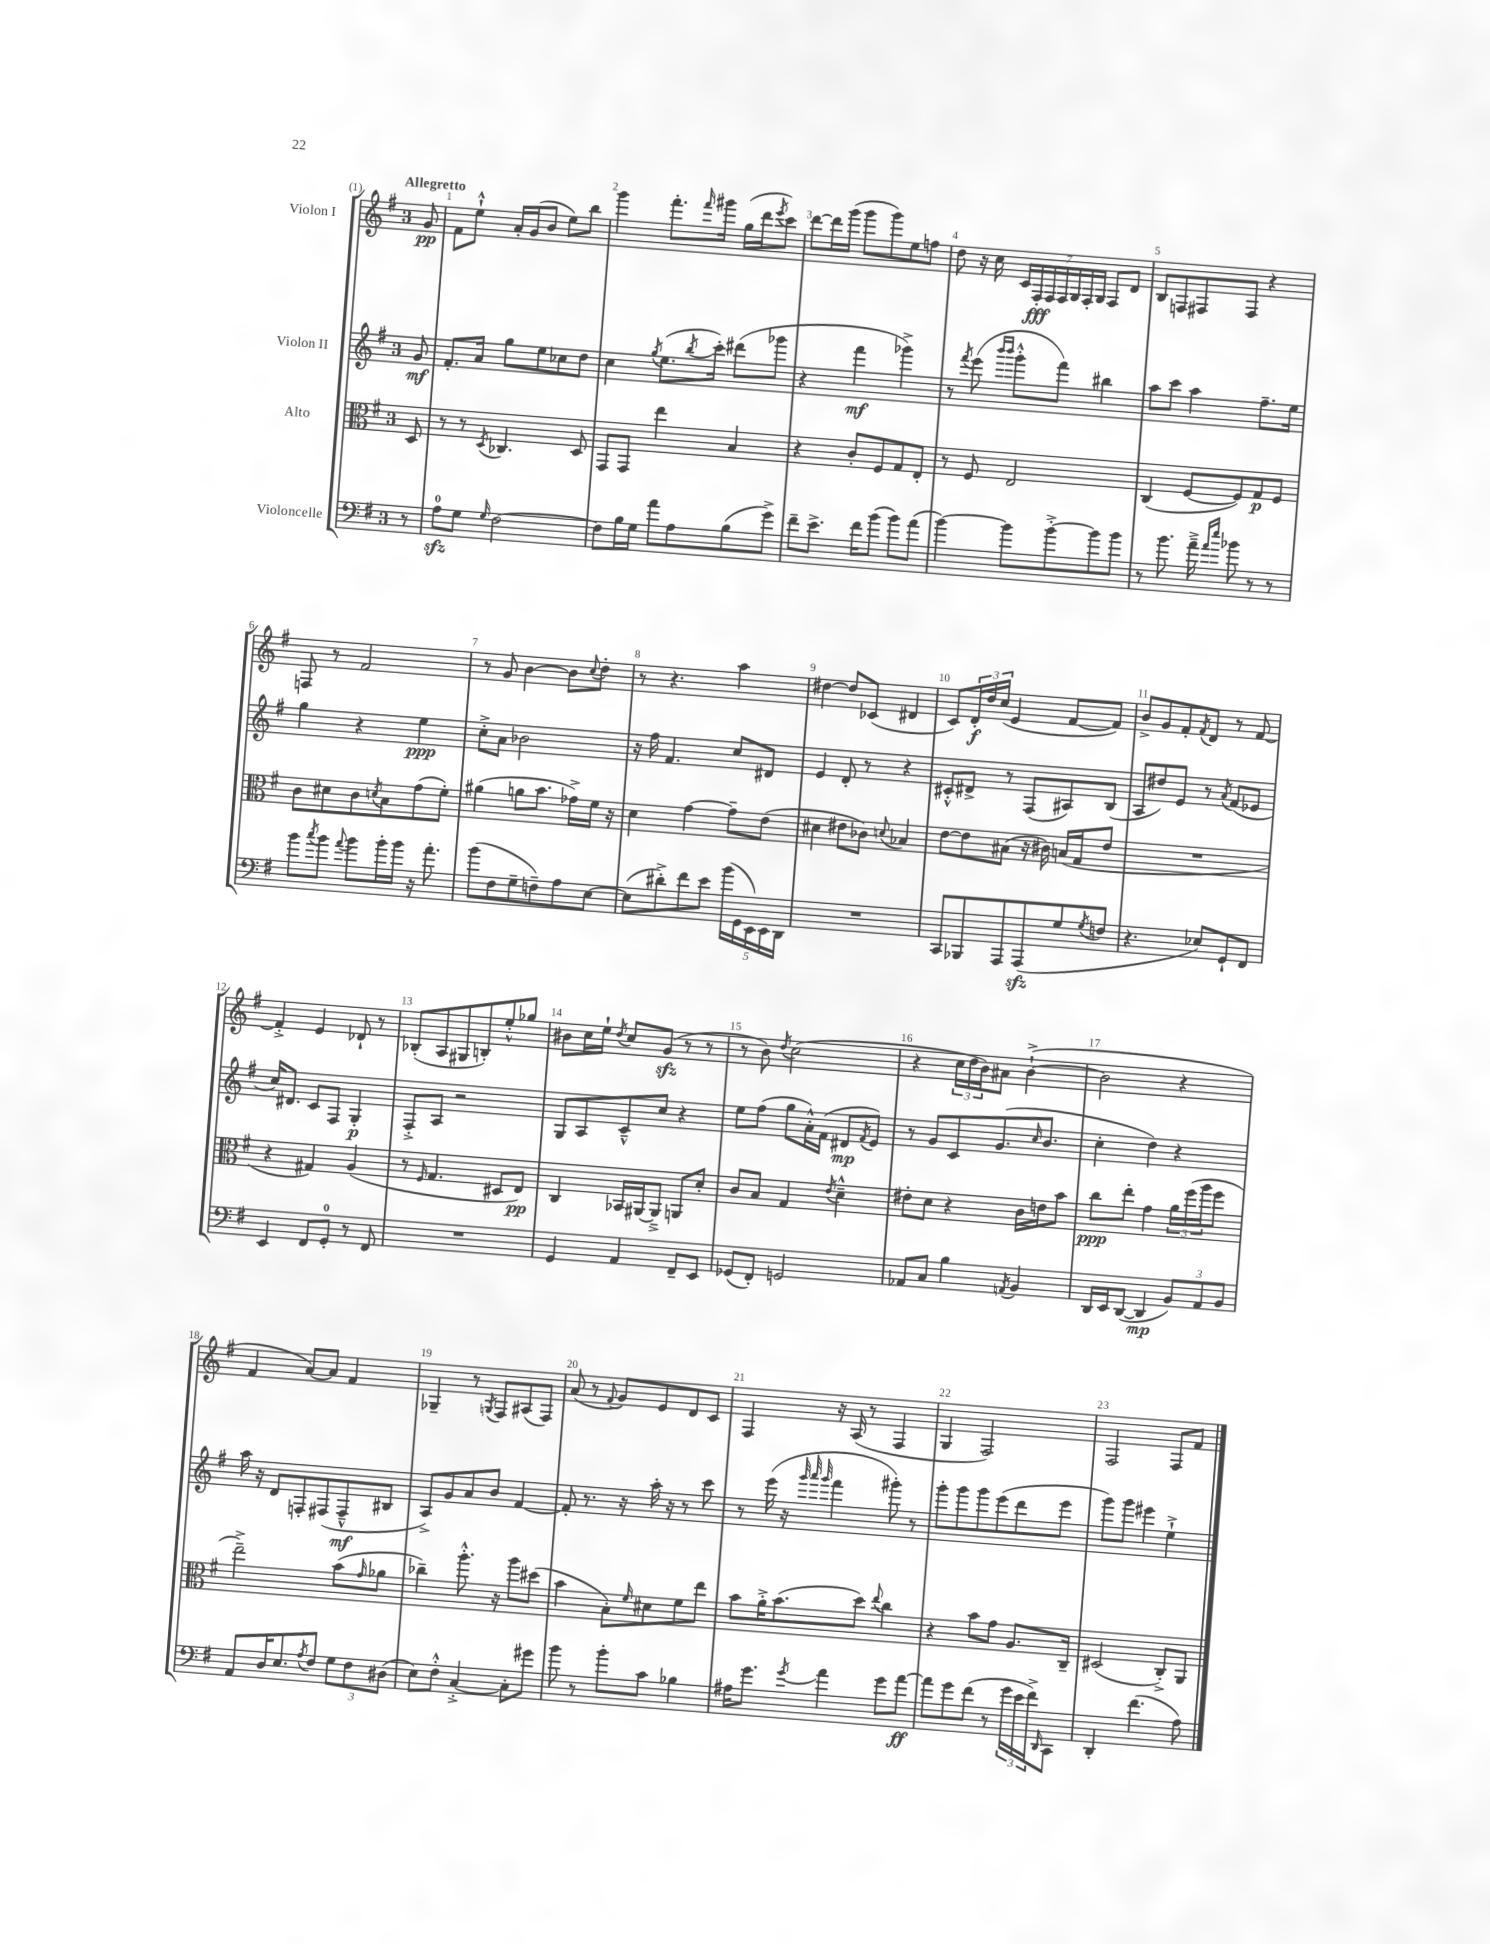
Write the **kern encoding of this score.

**kern	**kern	**kern	**kern
*staff4	*staff3	*staff2	*staff1
*clefF4	*clefC3	*clefG2	*clefG2
*k[f#]	*k[f#]	*k[f#]	*k[f#]
*M3/4	*M3/4	*M3/4	*M3/4
8r	8D	8g	8g
=	=	=	=
8A	8r	8.f#'	8f#
8G	8r	.	8ee`^^
.	.	16a	.
16qqG	8qD	.	.
[2F#	4.C-	8gg	16a'
.	.	.	(16g
.	.	8ee	8b
.	.	8cc-	8ee)
.	8D	8dd	8bb
=	=	=	=
8F#]	8GG	4cc	4ggg
16B	8GG	.	.
16G	.	.	.
.	.	8qgg	.
8a	4ee	(8.ee	8.fff#'
8A	.	.	.
.	.	8qbb	16qqfff#
.	.	16ccc')	16ggg#
(8B	4B	(8ddd#	(16gg
.	.	.	16ddd
.	.	.	8qeee
8g^)	.	8ggg-	8ccc)
=	=	=	=
8f#~	4r	4r	[8ddd
8.e^	.	.	16ddd]
.	.	.	(16ggg
.	8c'	4fff#	8ggg
16f#	.	.	.
(8b	8F#	.	8ggg)
8b)	8G	4ggg-^)	8ee
(8a	8E'	.	8ff
=	=	=	=
[4b)	8r	8r	8dd
.	.	8qfff#	.
.	8F#	(8eee	16r
.	.	.	16cc
.	.	16qqbbb	.
.	.	16qqbbb	.
8b]	2E	8ggg'^^	28c
.	.	.	28F#'
.	.	.	28F#
.	.	.	28F#
[8b'^	.	8fff#)	.
.	.	.	28G
.	.	.	28F#'
.	.	.	28G
8b]	.	4bb#	8F#
8b	.	.	8d
=	=	=	=
8r	(4C	8aa	8B
8.b	.	8ccc	8F
.	[8F#	4aa	8F#
16a~^	.	.	.
16qqa	.	.	.
16qqee	.	.	.
8b-	8F#])	.	8F#
8r	8G	8.ff#~	4r
8r	8F#	.	.
.	.	16ee	.
=	=	=	=
8b	8c	4gg	8F
8qcc	.	.	.
8b	8d#	.	8r
8qqa	.	.	.
8b	8c	4r	2f#
.	8qd	.	.
16b'	8B	.	.
16b	.	.	.
16r	(8g	4ee	.
8.a'	.	.	.
.	8f#')	.	.
=	=	=	=
(8b	(4a#	8cc'^	8r
8F#	.	8a	8g
8G~	8a	2b-	[4b
8F~)	8.b	.	.
8A	.	.	8b]
.	16g-^)	.	.
.	.	.	8qqcc
[8E	16f#	.	8dd'
.	16r	.	.
=	=	=	=
(8E]	4d	16r	8r
.	.	16ff#	.
8d#'^)	.	4.f#	4.r
8f#	[4g	.	.
8e	.	.	.
(20b	8g~]	8cc	4aa
20GG	.	.	.
20EE)	.	.	.
.	(8e	8d#	.
20EE	.	.	.
20DD	.	.	.
=	=	=	=
2.r	4d#	4e	[4dd#
.	8e#	8d'	8dd#]
.	8c-)	8r	(8c-
.	8qqd	.	.
.	4B-	4r	4d#
=	=	=	=
8CC	[8e	8c#'^^	8c)
8BBB-	8e]	8d#^	24d'
.	.	.	24dd
.	.	.	(24cc
8AAA	(8B#	8r	4e
(8AAA	16r	(8F#	.
.	16c#)	.	.
8G	(16B	8A#)	[8f#
.	16G	.	.
8qG	.	.	.
8F	8e	(8B	8f#])
=	=	=	=
4.r	2.r	8A	8b^
.	.	8dd#)	8g
.	.	8e	8f#'
.	.	.	8qf#
8E-)	.	8r	8d
.	.	8qa	.
8GG`	.	(8f#	8r
8FF#	.	8e-	[8f#
=	=	=	=
4EE	4r	16cc)	4f#'^]
.	.	8.d#	.
8FF#	4G#)	8c	4e
8GG'	.	8F#	.
8r	(4A	4G'	8d-`
8FF#	.	.	8r
=	=	=	=
2.r	8r	8F#'^	(8B-'
.	16qqF#	.	.
.	4.G	8A	8A
.	.	2r	8G#
.	.	.	8B')
.	8D#	.	8ee'^^
.	8E)	.	8gg-
=	=	=	=
4GG	4C	8G	8b#
.	.	8A	16cc
.	.	.	16ee`
.	.	.	8qdd
4AA	16BB-	8c~^^	8cc
.	[16AA#	.	.
.	8AA#~^]	8cc	(8g
8FF#~	8AA	4r	8r
8EE	8d'	.	8r
=	=	=	=
(8GG-	8c	8ee	8r
8FF#')	8B	(8ff#	8b)
.	.	.	8qdd
2GG	4G	8gg	(2cc
.	.	16a'^^)	.
.	.	(16f#	.
.	8qe	.	.
.	4d~^^	8d#	.
.	.	8qf#	.
.	.	8e)	.
=	=	=	=
8AA-	8e#'	8r	4r
8C	8d	8g	.
4B	4r	8c	24cc
.	.	.	24dd
.	.	.	24b)
.	.	(8.g	8a#
8qAA	.	.	.
4BB	16c	.	([4b`^
.	.	16qqcc	.
.	16e	8.b	.
.	8b	.	.
=	=	=	=
16DD	8cc	4cc'	2b]
16EE	.	.	.
([8DD	8ee'	.	.
4DD]	4g	4dd)	.
12BB)	24a	4r	4r
.	(24ff#	.	.
12AA	24aa	.	.
.	8ff#	.	.
12BB	.	.	.
=	=	=	=
8AA	2ee~^)	16aa	4f#
.	.	16r	.
16D	.	8d	.
8.E	.	.	.
.	.	8F'	[8a)
8qA	.	.	.
8F#	.	(8F#	8a]
12G	(8b	8F#~^^	4f#
12F#	.	.	.
.	16qqg	.	.
.	8a-	8B#	.
(12D#	.	.	.
=	=	=	=
8E)	4cc-~)	8A^)	4G-~
8F#'^^	.	8g	.
[4C'^	8.aa'^^	8a	8r
.	.	.	8qG
.	.	8b	8F#
.	16r	.	.
8C']	8aa	[4f#	(8A#
8g#	(8dd#	.	8F#)
=	=	=	=
8b	4b	8f#']	(8a
8r	.	8.r	8r
.	.	.	8qqf#
8b'	8B')	.	8g)
.	.	16r	.
.	16qqf#	.	.
8c	8d#	16aa'	8e
.	.	16r	.
4B-	8f#	8r	8d
.	8ee	8ccc	8c
=	=	=	=
16A#	8b	8r	4F#
8.g	.	.	.
.	16a'^	(16eee	.
.	(8.b	16r	.
.	.	32qqggg	.
.	.	32qqaaa	.
8qg	.	32qqggg	.
4a	.	4fff#	16r
.	.	.	(16A
.	8dd)	.	8r
.	8qqee	.	.
8g	4cc	8ggg#')	4F#
[8a	.	8r	.
=	=	=	=
8a]	4r	8ggg'	4G
8g	.	8ggg	.
(8f#	8b	8ggg	2F#)
8r	8g	(8eee	.
24g	8.A	8ddd	.
24e	.	.	.
24f#^)	.	.	.
16qqDD	.	.	.
8CC	.	8eee	.
.	16C~	.	.
=	=	=	=
4DD'	(2D#	8ggg)	2F#
.	.	8ggg	.
(4.f#	.	4eee#	.
.	8C'^)	4ee`^	8F#
8A)	8AA	.	8f#
==	==	==	==
*-	*-	*-	*-
